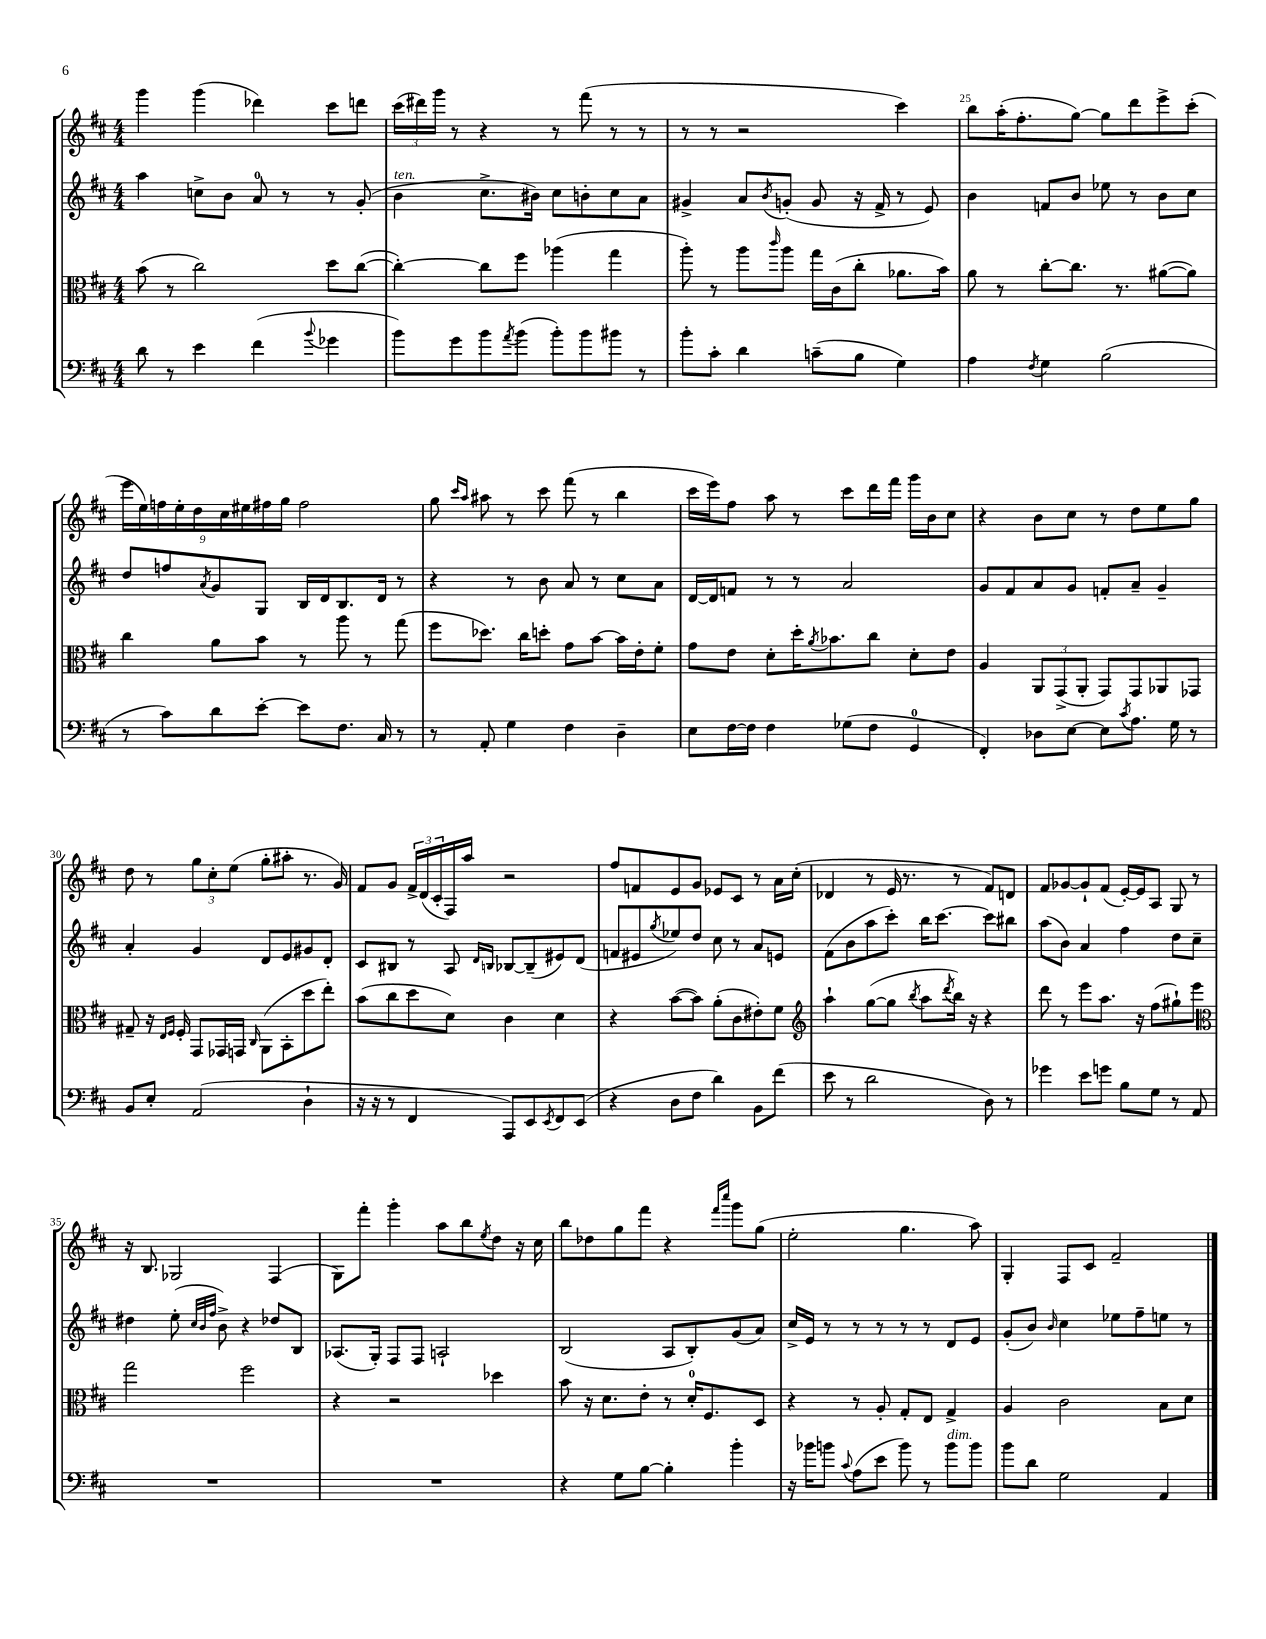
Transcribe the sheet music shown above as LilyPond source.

<<
\new StaffGroup <<
\new Staff = "s0" {
    \clef treble \key d \major \numericTimeSignature \time 4/4
    g'''4 g'''4( des'''4) cis'''8 d'''8 |
    \tuplet 3/2 { cis'''16( dis'''16) g'''16 } r8 r4 r8 fis'''8( r8 r8 |
    r8 r8 r2 cis'''4) |
    b''8 a''16-.( fis''8.-. g''8~) g''8 d'''8 e'''8-> cis'''8-.( |
    \tuplet 9/8 { e'''16 e''16) f''16 e''16-. d''16 cis''16 eis''16 fis''16 g''16 } fis''2 |
    g''8 \grace { cis'''16 a''16 } ais''8 r8 cis'''8 fis'''8( r8 b''4 |
    cis'''16 e'''16) fis''8 a''8 r8 cis'''8 d'''16 fis'''16 g'''16 b'16 cis''8 |
    r4 b'8 cis''8 r8 d''8 e''8 g''8 |
    d''8 r8 \tuplet 3/2 { g''8 cis''8-. e''8( } g''8-. ais''8-. r8. g'16) |
    fis'8 g'8 \tuplet 3/2 { fis'16-> d'16( cis'16-. } fis16) a''16 r2 |
    fis''8 f'8 e'8 g'8 ees'8 cis'8 r8 a'16 cis''16-.( |
    des'4 r8 e'16 r8. r8 fis'8) d'8 |
    fis'8 ges'8~ ges'8-! fis'8( e'16~-.) e'16 a8 g8 r8 |
    r16 b8. ges2 fis4( |
    g8) fis'''8-. g'''4-. a''8 b''8 \acciaccatura { e''8 } d''8 r16 cis''16 |
    b''8 des''8 g''8 fis'''8 r4 \grace { fis'''16 cis''''16 } g'''8 g''8( |
    e''2-. g''4. a''8) |
    g4-. fis8 cis'8 fis'2-- \bar "|." |
}
\new Staff = "s1" {
    \clef treble \key d \major \numericTimeSignature \time 4/4
    a''4 c''8-> b'8 a'8-0 r8 r8 g'8-.( |
    b'4^\markup { \italic "ten." } cis''8.-> bis'16) cis''8 b'8-. cis''8 a'8 |
    gis'4-> a'8 \acciaccatura { b'8 } g'8-.( g'8 r16 fis'16-> r8 e'8) |
    b'4 f'8 b'8 ees''8 r8 b'8 cis''8 |
    d''8 f''8 \acciaccatura { a'8 } g'8 g8 b16 d'16 b8. d'16 r8 |
    r4 r8 b'8 a'8 r8 cis''8 a'8 |
    d'16~ d'16 f'8 r8 r8 a'2 |
    g'8 fis'8 a'8 g'8 f'8-. a'8-- g'4-- |
    a'4-. g'4 d'8 e'8 gis'8 d'8-. |
    cis'8 bis8 r8 a8 \grace { d'16 b16 } bes8~ bes8--( eis'8) d'8( |
    f'8 eis'8 \acciaccatura { g''8 } ees''8) d''8 cis''8 r8 a'8 e'8 |
    fis'8( b'8 a''8 cis'''8-.) b''16 cis'''8.~ cis'''8 bis''8 |
    a''8( b'8) a'4 fis''4 d''8 cis''8-- |
    dis''4 e''8-.( \grace { cis''32 b'32 fis''32 } b'8->) r4 des''8 b8 |
    aes8.( g16-.) fis8 fis8 a2-! |
    b2( a8 b8-.) g'8( a'8) |
    cis''16-> e'16 r8 r8 r8 r8 r8 d'8 e'8 |
    g'8-.( b'8) \grace { b'16 } cis''4 ees''8 fis''8-- e''8 r8 \bar "|." |
}
\new Staff = "s2" {
    \clef alto \key d \major \numericTimeSignature \time 4/4
    b'8( r8 cis''2) d''8 cis''8~( |
    cis''4~-.) cis''8 fis''8 aes''4( g''4 |
    a''8-.) r8 a''8 \grace { cis'''16 } a''8 g''16 cis'16( cis''8-. aes'8. b'16) |
    a'8 r8 cis''8~-. cis''8. r8. ais'8~( ais'8) |
    cis''4 a'8 b'8 r8 a''8 r8 g''8( |
    fis''8 des''8.) cis''16 d''8-. g'8 b'8~ b'16 e'16-. fis'8-. |
    g'8 e'8 d'8-. d''16-. \acciaccatura { a'8 } bes'8. cis''8 d'8-. e'8 |
    a4 \tuplet 3/2 { a,8 g,8->( a,8-. } g,8) g,8 aes,8 ges,8 |
    gis8-- r16 \grace { e16 fis16 } fis16-. g,8 ges,16 g,16 \grace { cis16 } a,8( b,8-. d''8 e''8-.) |
    b'8( cis''8 d''8 d'8) cis'4 d'4 |
    r4 b'8~( b'8) a'8-.( cis'8 eis'8-.) fis'8 |
    \clef treble a''4-! g''8~( g''8 \acciaccatura { b''8 } a''8 \acciaccatura { d'''8 } b''16) r16 r4 |
    d'''8 r8 e'''8 a''8. r16 fis''8( gis''8-!) e'''8 |
    \clef alto g''2 fis''2 |
    r4 r2 des''4 |
    b'8 r16 d'8. e'8-. r8 d'16-0-. fis8. d8 |
    r4 r8 a8-. g8-. e8 g4-> |
    a4 cis'2 b8 d'8 \bar "|." |
}
\new Staff = "s3" {
    \clef bass \key d \major \numericTimeSignature \time 4/4
    d'8 r8 e'4 fis'4( \appoggiatura { b'8 } ges'4 |
    b'8) g'8 b'8 \acciaccatura { a'8 } b'8( b'8-.) b'8 bis'8 r8 |
    b'8-. cis'8-. d'4 c'8--( b8 g4) |
    a4 \acciaccatura { fis8 } g4 b2( |
    r8 cis'8) d'8 e'8~-. e'8 fis8. cis16 r8 |
    r8 a,8-. g4 fis4 d4-- |
    e8 fis16~ fis16 fis4 ges8( fis8 g,4-0 |
    fis,4-.) des8 e8~ e8 \acciaccatura { cis'8 } a8. g16 r8 |
    b,8 e8-. a,2( d4-! |
    r16 r16 r8 fis,4 a,,8) e,8 \acciaccatura { e,8 } fis,8 e,8( |
    r4 d8 fis8 d'4) b,8 fis'8( |
    e'8 r8 d'2 d8) r8 |
    ges'4 e'8 g'8 b8 g8 r8 a,8 |
    R1 |
    R1 |
    r4 g8 b8~ b4-. b'4-. |
    r16 bes'16 b'8 \appoggiatura { cis'8 } a8( e'8 b'8) r8 b'8^\markup { \italic "dim." } b'8 |
    b'8 d'8 g2 a,4 \bar "|." |
}
>>
>>
\layout { \context { \Score currentBarNumber = #22 \override BarNumber.break-visibility = ##(#f #t #t) barNumberVisibility = #(every-nth-bar-number-visible 5) } }
